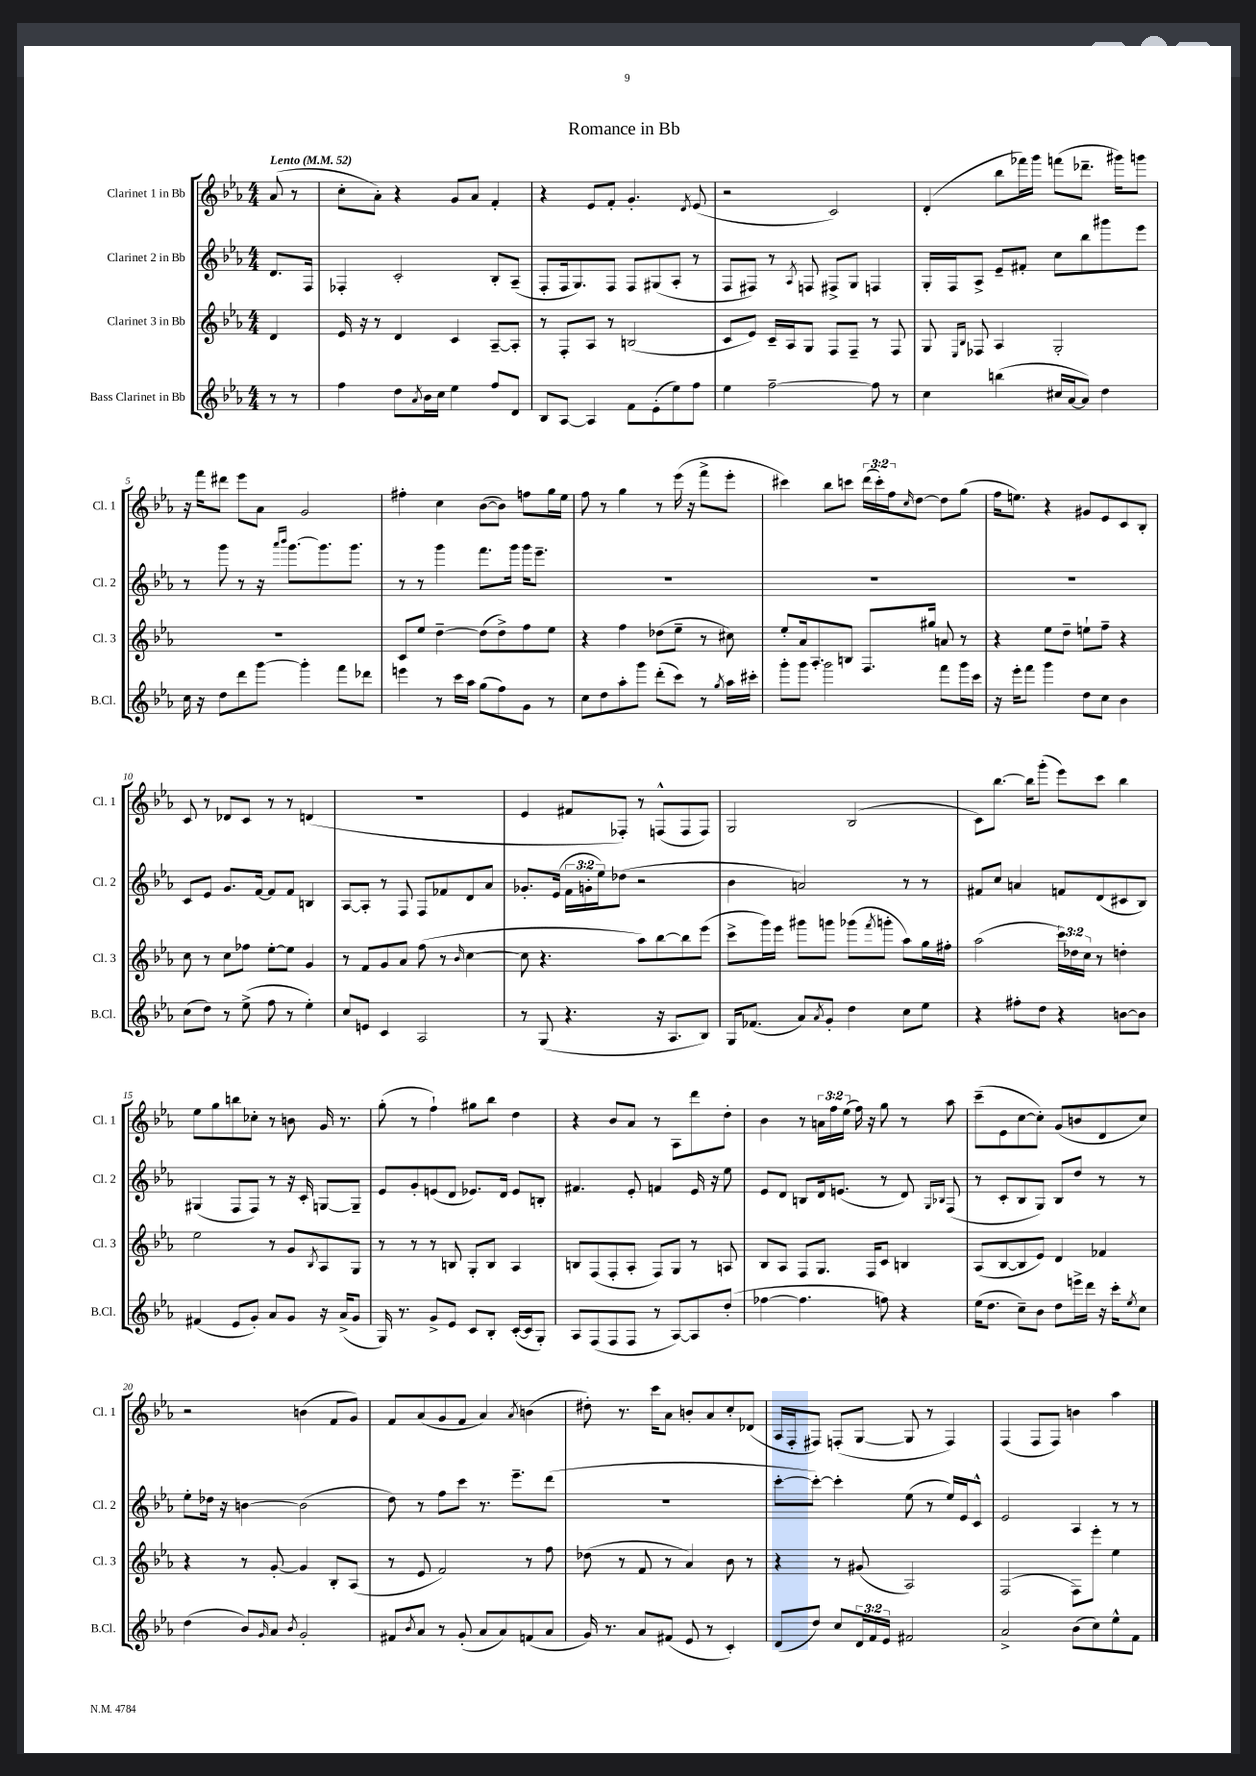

**kern	**kern	**kern	**kern
*staff4	*staff3	*staff2	*staff1
*clefG2	*clefG2	*clefG2	*clefG2
*k[b-e-a-]	*k[b-e-a-]	*k[b-e-a-]	*k[b-e-a-]
*M4/4	*M4/4	*M4/4	*M4/4
*MM52	*MM52	*MM52	*MM52
8r	4d/	8.d/L	(8a-/
8r	.	.	8r
.	.	16F/Jk	.
=	=	=	=
4ff\	16e-/	4F-'/	8cc'\L
.	16r	.	.
.	8r	.	8a-'\J)
8dd\L	4d/	2c'/	4r
8qa-/	.	.	.
16b-\L	.	.	.
16cc\JJ	.	.	.
4ee-\	4c/	.	8g/L
.	.	.	8a-/J
8ff/L	[8A-~/L	8B-'/L	4f'/
8d/J	8A-'/]J	(8A-~/J	.
=	=	=	=
8B-/L	8r	8F'/L	4r
[8A-/J	8F'/L	16F/k	.
.	.	8.G/)	.
4A-/]	8A-/J	.	8e-/L
.	8r	8F/J	8f'/J
8f\L	(2B/	8F/L	4.g'/
(8e-'\	.	(8G#/	.
8ee-\)	.	8A-'/J	.
.	.	.	8qd/
8ff\J	.	8r	(8e-/
=	=	=	=
4ee-\	8c/L	8F/L	2r
.	8e-/J)	8F#/J)	.
[2ff~\	16c~/LL	8r	.
.	16A-/J	.	.
.	.	8qA-/	.
.	8G/J	8F/	.
.	8F/L	8F#^/L	2c/)
.	8F~/J	8G/J	.
8ff\]	8r	4F/	.
8r	8F/	.	.
=	=	=	=
4cc\	8G/	16G'/LL	(4d'/
.	.	16F/J	.
.	16qqE-/LL	.	.
.	16qqB-/JJ	.	.
.	8F-/	8A-^/J	.
(4bb\	4A-/	8e-~/L	8bb-\L
.	.	8f#'/J	16fff-\L)
.	.	.	16ggg\JJ
16cc#/LL	2G'/	8cc\L	(8fff\L
[16a-/J	.	.	.
8a-/]J)	.	8bb-\	8.ddd-~\J
4dd\	.	8ggg#\	.
.	.	.	16ggg#\LK)
.	.	8eee-\J	8ggg\J
=	=	=	=
16cc\	1r	8r	16r
16r	.	.	16fff\LK
8dd\L	.	8ggg\	8ddd#\J
8ddd\	.	8r	8eee-\L
[8ggg\J	.	16r	8a-\J
.	.	16qqaaa-/LL	.
.	.	16qqbbb-/JJ	.
.	.	[8.ggg\L	.
4ggg'\]	.	.	2g/
.	.	8.ggg\]	.
8fff\L	.	.	.
.	.	8.ggg\J	.
8ddd-\J	.	.	.
=	=	=	=
4eee\	8c/L	8r	4ff#'\
.	8ee-/J	8r	.
8r	[4dd~\	4ggg\	4cc\
16ccc\LL	.	.	.
16aa-\JJ	.	.	.
(8gg\L	(8dd\]L	8.fff\L	([8b-\L
8ff\)	8dd^\)	.	8b-\]J)
.	.	16ggg\Jk	.
8g\J	8ff\	16ggg\LK	8ff\L
.	.	8.eee-~\J	.
8r	8ee-\J	.	16gg\L
.	.	.	16ee-\JJ
=	=	=	=
8cc\L	4r	1r	8ff\
8dd\	.	.	8r
8aa-'\	4ff\	.	4gg\
8ggg\J	.	.	.
(8ddd'\L	(8dd-\L	.	8r
8ccc\J)	8ee-~\J	.	(16eee-\
.	.	.	16r
8r	8r	.	8fff^\L
8qgg/	.	.	.
16aa-\LL	8cc#\)	.	8eee-'\J
16ccc#'\JJ	.	.	.
=	=	=	=
8ggg'\L	8ee-'/L	1r	4ccc#\)
8ggg\J	16a-/k	.	.
.	8.A-'/	.	.
2ggg\	.	.	8bb-\L
.	8B/J	.	8ccc\J
.	8.F/L	.	(24ddd\LL
.	.	.	24ccc'\)
.	.	.	24ff\J
.	.	.	16qqcc/
.	.	.	[8dd\J
.	16gg#/Jk	.	.
8fff\L	8a/	.	8dd\]L
16ggg\L	8r	.	(8gg\J
16ccc\JJ	.	.	.
=	=	=	=
16r	4r	1r	16ff\LK
16eee-'\LK	.	.	8.ee\J)
8fff\J	.	.	.
4ggg\	8ee-\L	.	4r
.	8dd~\J	.	.
8dd\L	8ee`\L	.	8g#/L
8cc\J	8ff~\J	.	8e-/
4b-\	4r	.	8c/
.	.	.	8B-'/J
=	=	=	=
(8cc\L	8cc\	8c/L	8c/
8dd\J)	8r	8e-/J	8r
8r	8cc\L	8.g/L	8d-/L
(8ee-^\	8ff-\J	.	8c/J
.	.	[16f/Jk	.
8ff\	[8ee-'\L	8f/]L	8r
8r	8ee-\]J	8f/J	8r
4ee-'\)	4g/	4B/	(4d/
=	=	=	=
8cc/L	8r	[8A-/L	1r
8e/J	8f/L	8A-'/]J	.
4c/	8g/	8r	.
.	8a-/J	8F/	.
2A-/	(8ff\	8F/L	.
.	8r	8f-/	.
.	16qqb-/	.	.
.	[4cc\	8d/	.
.	.	8a-/J	.
=	=	=	=
8r	8cc\]	8.g-'/L	4e-/
(8G/	4.r	.	.
.	.	(16e-/Jk	.
4.r	.	24f\LL	8f#/L
.	.	24g'\	.
.	.	24ee-\J)	.
.	.	(8dd-\J	8F-'/J)
.	8aa-\L)	2r	8r
16r	[8bb-\	.	(8F^^/L
8.A-/L	.	.	.
.	8bb-\]	.	8F/
8B-/J)	(8eee-\J	.	8F/J)
=	=	=	=
16G/LK	8ccc^\L	4b-\	2G/
(8.f-/J	.	.	.
.	16ggg\L)	.	.
.	16eee-\JJ	.	.
8a-/L)	8ggg#\L	2a/)	.
8qa-/	.	.	.
8g'/J	8ggg\J	.	.
4dd\	(8ggg-\L	.	(2B-/
.	8qfff/	.	.
.	8ggg'\J	.	.
8cc\L	8aa-\L)	8r	.
8ee-\J	16gg\L	8r	.
.	16ff#'\JJ	.	.
=	=	=	=
4r	(2aa-\	8f#/L	8c\L)
.	.	8cc/J	[8.bb-\J
8ff#'\L	.	4a/	.
.	.	.	16bb-\]LK
8dd\J	.	.	(8ggg'\J
4r	24ccc\LL)	8f/L	8eee-\L)
.	24dd-\	.	.
.	24cc\JJ	.	.
.	8r	(8d/	8ccc\J
[8b\L	4dd'\	8c#/	4bb-\
8b\]J	.	8B-/J)	.
=	=	=	=
(4f#/	2ee-\	(4G#/	8ee-\L
.	.	.	8gg\
8e-/L	.	8F/L	8bb\
8g'/J)	.	8F/J)	8cc-'\J
8a-/L	8r	8r	8r
8g/J	8g/L	16r	8b\
.	.	16c'/	.
.	8qB-/	.	.
16r	8A-/	[8G/L	16g/
(16a-^/LK	.	.	8.r
8g/J	8G/J	8G~/]J	.
=	=	=	=
16G/)	8r	8e-/L	(8gg'\
8.r	.	.	.
.	8r	8g'/	8r
8g^/L	8r	(8e/	4ff`\)
8e-/J	8B/	8d/J	.
8c/L	8G'/L	8.e-/L)	8gg#\L
8B-'/J	8B/J	.	8bb-\J
.	.	16d/Jk	.
([16c'/LL	4A-/	8e-/L	4dd\
16c/]J	.	.	.
8G'/J)	.	8B'/J	.
=	=	=	=
8A-/L	8B/L	4.f#/	4r
(8F/	(8F/	.	.
8F/	8F'/	.	8b-/L
8F/J	8A-'/J	8e-'/	8a-/J
8r	8F/L)	4f/	8r
[8A-/L)	8G/J	.	8A-\L
8A-/]	8r	16e-/	8ddd\
.	.	16r	.
(8dd'/J	8A/	8ee-\	8dd'\J
=	=	=	=
[4ff-\	8B-/L	8e-/L	4b-\
.	8A-/J	8d/J	.
4.ff-\]	8F/L	8B/L	8r
.	8.G/J	16d/k	24a\LL
.	.	.	24ff\
.	.	(8.e/J	.
.	.	.	(24ee-\JJ
.	.	.	16ff\)
.	16F/LK	.	16r
8ff\)	8c/J	8r	8gg\
4r	4B/	8d/)	8r
.	.	16qqG/LL	.
.	.	16qqB-/JJ	.
.	.	(8F/	8aa-\
=	=	=	=
(16ee-\LK	(8A-/L	8r	(8ccc~\L
8.dd\J	.	.	.
.	[8B-/	8c'/L	8e-\
8cc~\L)	8B-/]	8B-/	[8cc\
8b-\J	8e-/J)	8G/J)	8cc'\]J)
8dd\L	4d/	8B-/L	(8g/L
16eee^\L	.	8dd/J	8b/
16ddd\JJ	.	.	.
16r	4f-/	8r	8d/
16ccc'\LK	.	.	.
8qee-/	.	.	.
8cc\J	.	8r	8cc/J)
=	=	=	=
(4dd\	4r	8ee-'\L	2r
.	.	16dd-\Jk	.
.	.	16r	.
8b-/L)	8r	[4b\	.
16qqg/	.	.	.
8a-/J	[8g'/	.	.
8qb-/	.	.	.
2g'/	4g/]	(2b\]	(4b\
.	8B-'/L	.	8f/L
.	(8A-/J	.	8g/J)
=	=	=	=
8f#/L	8r	8dd\)	8f/L
8qb-/	.	.	.
8a-/J	8e-/	8r	(8a-/
8r	2f/)	8ff\L	8g/
(8g'/	.	8ccc\J	8f/J
8a-/L	.	8.r	4a-/)
8a-/)	.	.	.
.	.	8.eee-~\L	.
.	.	.	8qa-/
(8f/	8r	.	(4b\
8a-/J	8ff\	(8ddd\J	.
=	=	=	=
16g/)	(8dd-\	1r	8dd#'\)
8.r	.	.	.
.	8r	.	8.r
8a-/L	8f/	.	.
.	.	.	16ccc\LK
(8f#/J	8r	.	8a-\J
8e-/	4a-/)	.	8b'/L
8r	.	.	8a-/
4c'/)	8b-\	.	8cc'/
.	8r	.	(8d-/J
=	=	=	=
(8d/L	4r	[8ccc'\L	16A-/LL
.	.	.	16F'/J
8dd/J)	.	8ccc'\_J)	8F#/J)
8cc/L	8r	4ccc'\]	(8F'/L
24d/L	(8g#/	.	[8G/J
24f/	.	.	.
24e-/JJ	.	.	.
2f#/	2A-/)	(8ee-\	8G/]
.	.	8r	8r
.	.	16ee-/LL)	4F/)
.	.	16e-/J	.
.	.	8c^^/J	.
=	=	=	=
2a-^/	(2F/	2e-/	(4F/
.	.	.	8F/L
.	.	.	8F/J)
(8b-\L	8F\L)	4A-/	4b\
8cc\)	8eee-'\J	.	.
8ee-^^\	4ee-\	8r	4aa-\
8f\J	.	8r	.
==	==	==	==
*-	*-	*-	*-
